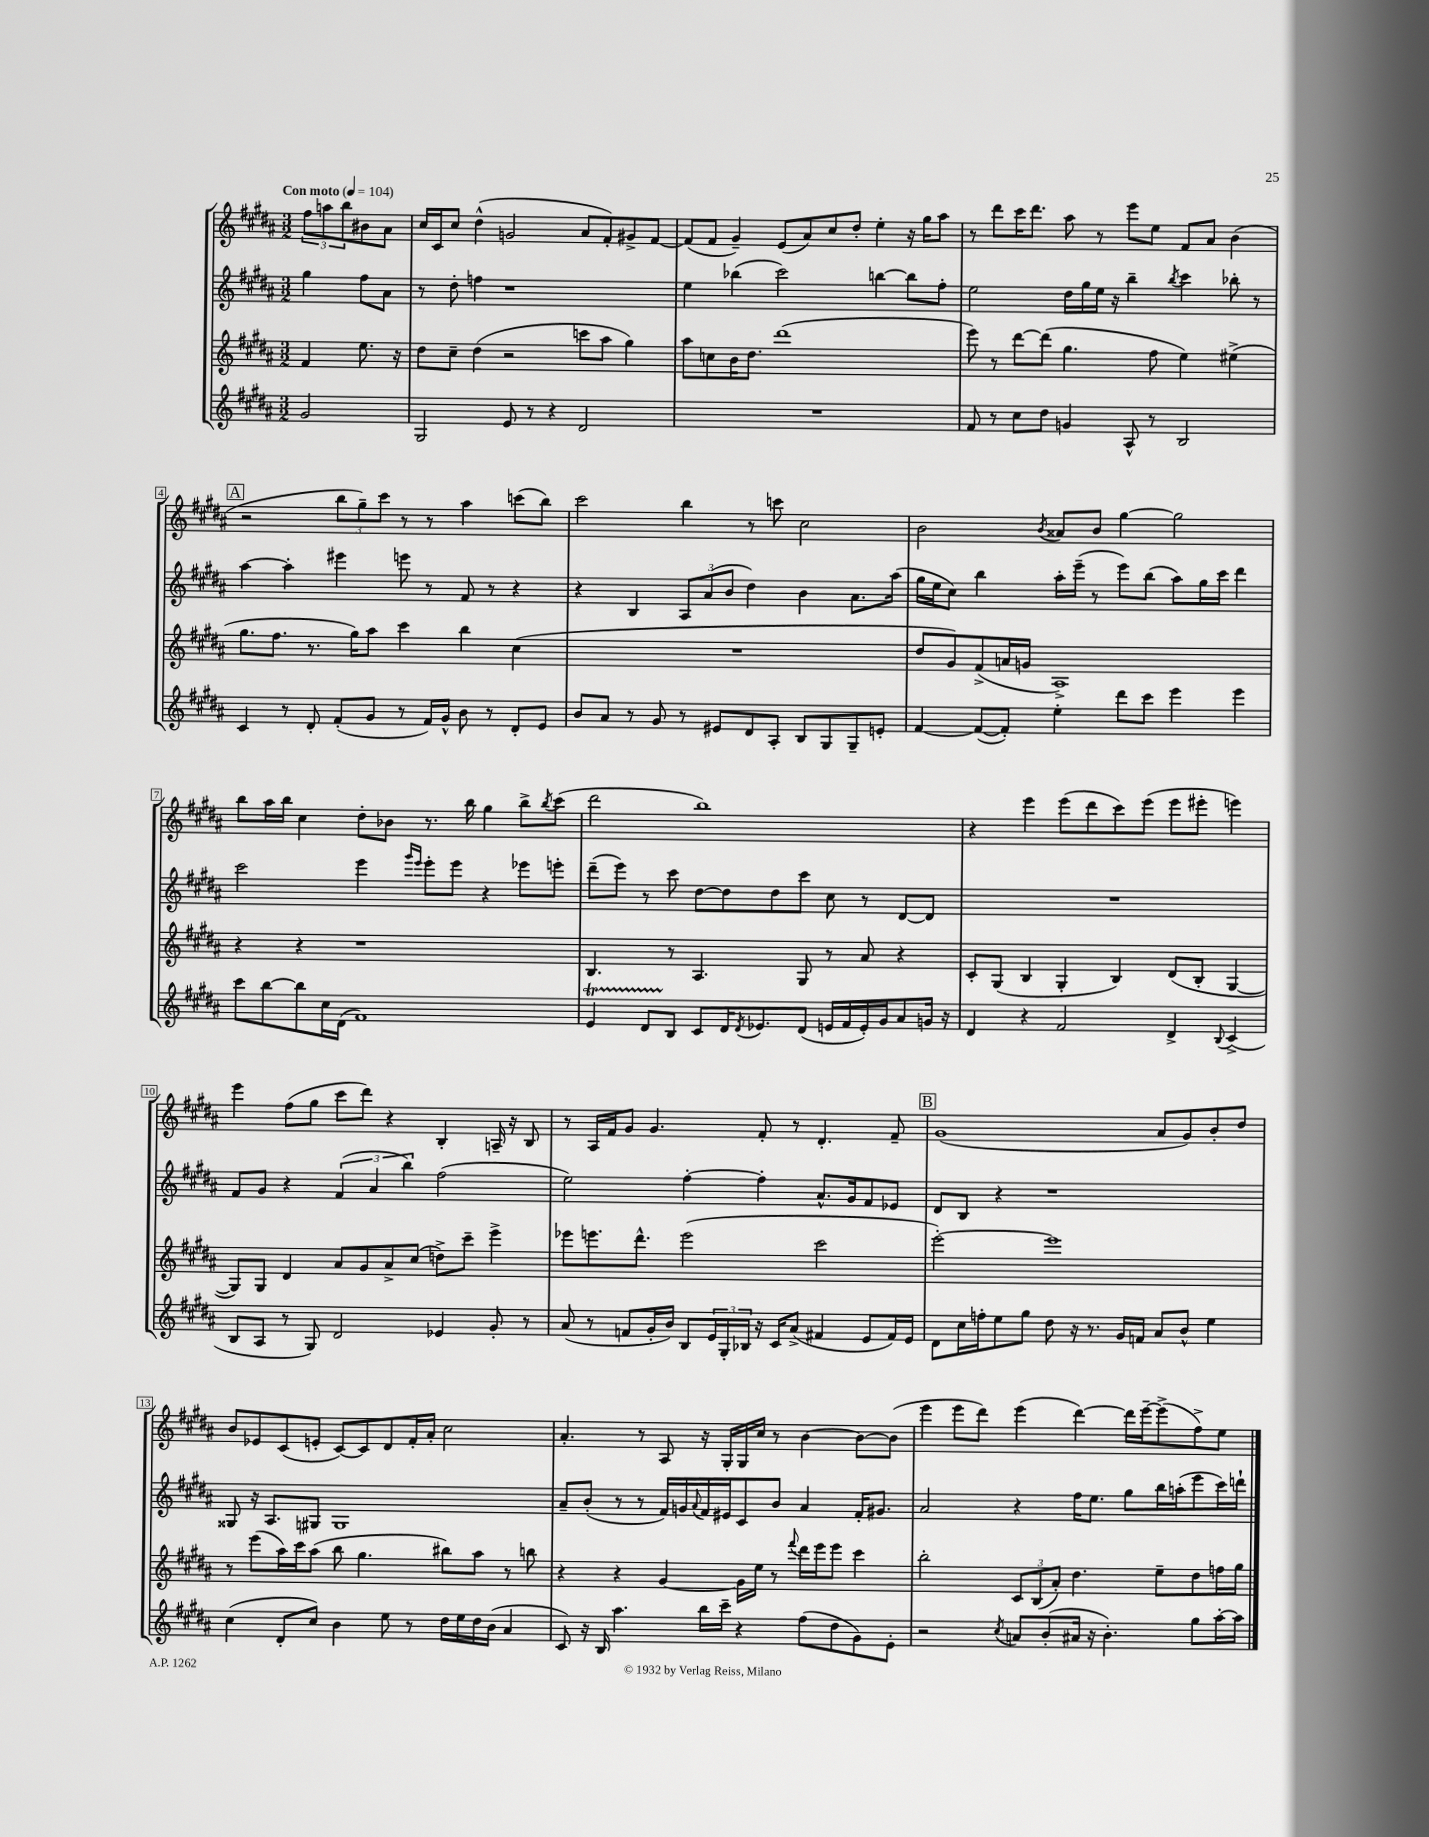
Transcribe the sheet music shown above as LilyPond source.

<<
\new StaffGroup <<
\new Staff = "s0" {
    \clef treble \key b \major \numericTimeSignature \time 3/2 \partial 2 \tempo "Con moto" 4 = 104
    \tuplet 3/2 { fis''8 a''8 b''8 } bis'8 ais'8 |
    cis''16 cis'16 cis''8 dis''4-^( g'2 ais'8 fis'8-.) gis'8-> fis'8~ |
    fis'8( fis'8 gis'4--) e'8( ais'8) cis''8 dis''8-. e''4-. r16 gis''16 ais''8 |
    r8 dis'''8 cis'''16 dis'''8. ais''8 r8 e'''8 e''8 fis'8 ais'8 b'4( |
    \mark \markup { \box "A" } r2 \tuplet 3/2 { b''8 gis''8--) cis'''8 } r8 r8 ais''4 c'''8( b''8) |
    cis'''2 b''4 r8 c'''8 cis''2 |
    b'2 \acciaccatura { b'8 } aisis'8 b'8 gis''4~ gis''2 |
    b''8 ais''16 b''16 cis''4 dis''8-. bes'8 r8. b''16 gis''4 b''8-> \acciaccatura { b''8 } cis'''8( |
    dis'''2 b''1) |
    r4 e'''4 e'''8( dis'''8 cis'''8) e'''8( e'''8 eis'''8-. e'''4) |
    e'''4 fis''8( gis''8 cis'''8 dis'''8) r4 b4-. a16-- r16 b8 |
    r8 ais16 fis'16 gis'8 gis'4. fis'8-. r8 dis'4.-. fis'8-- |
    \mark \markup { \box "B" } gis'1( ais'8 gis'8) b'8-. dis''8 |
    b'8 ees'8 cis'8( e'8-. cis'8~) cis'8 dis'8 fis'16-. ais'16-. cis''2 |
    ais'4.-. r8 ais8 r16 gis16-. gis16 cis''16 r8 b'4~ b'8~ b'8( |
    e'''4 e'''8 dis'''8) e'''4( dis'''4~) dis'''16 e'''16~-- e'''8->( fis''8->) e''8 \bar "|." |
}
\new Staff = "s1" {
    \clef treble \key b \major \numericTimeSignature \time 3/2 \partial 2
    gis''4 fis''8 ais'8 |
    r8 dis''8-. f''4 r1 |
    e''4 bes''4( cis'''2) b''4~ b''8 fis''8-. |
    e''2 dis''16 gis''16 e''16 r16 b''4-- \acciaccatura { b''8 } cis'''4 bes''8-. r8 |
    \mark \markup { \box "A" } ais''4~ ais''4-. eis'''4 e'''8 r8 fis'8 r8 r4 |
    r4 b4 \tuplet 3/2 { ais8 ais'8( b'8 } dis''4) b'4 ais'8. ais''16( |
    gis''16 e''16 cis''8) b''4 ais''16-. e'''16--( r8 e'''8) b''8( ais''8) gis''16 cis'''16 dis'''4 |
    cis'''2 e'''4 \grace { gis'''16 e'''16 } e'''8-. e'''8 r4 ees'''8 e'''8-. |
    dis'''8--( e'''8) r8 cis'''8 dis''8~ dis''8 dis''8 cis'''8 cis''8 r8 dis'8~ dis'8 |
    R1. |
    fis'8 gis'8 r4 \tuplet 3/2 { fis'4( ais'4 b''4) } fis''2( |
    e''2) fis''4~-. fis''4-. ais'8.-^ gis'16 fis'8 ees'8 |
    \mark \markup { \box "B" } dis'8 b8 r4 r1 |
    gisis8 r16 ais8. gis8 gis1 |
    ais'8-- b'8-.( r8 r8 fis'16) g'16 \appoggiatura { ais'8 } fis'16 eis'16 cis'8 b'8 ais'4 fis'16-. gis'8. |
    ais'2 r4 fis''16 e''8. gis''8 b''16 a''16-.( e'''8 cis'''16) d'''16-! \bar "|." |
}
\new Staff = "s2" {
    \clef treble \key b \major \numericTimeSignature \time 3/2 \partial 2
    fis'4 e''8. r16 |
    dis''8 cis''8-- dis''4( r2 c'''8 ais''8 gis''4) |
    ais''8 c''8 b'16 dis''8. dis'''1( |
    e'''8) r8 dis'''8~ dis'''8( gis''4. fis''8 e''4) eis''4->( |
    \mark \markup { \box "A" } gis''8. fis''8. r8. gis''16) ais''8 cis'''4 b''4 cis''4( |
    R1. |
    dis''8 gis'8) fis'8->( a'16 g'16 ais1->) |
    r4 r4 r1 |
    b4. r8 ais4. gis8 r8 ais'8 r4 |
    cis'8-. gis8( b4 gis4-. b4) dis'8( b8-. gis4~ |
    gis8) gis8 dis'4 ais'8 gis'8 ais'8-> cis''8( d''8->) cis'''8-- e'''4-> |
    ees'''8 e'''8. dis'''8.-^ e'''2( cis'''2 |
    \mark \markup { \box "B" } e'''2~-.) e'''1 |
    r8 e'''8( ais''16) cis'''16 ais''8( b''8 gis''4. bis''8) ais''8 r8 b''8 |
    r4 r4 gis'4~ gis'16 e''16 r8 \appoggiatura { fis'''8 } dis'''16 e'''16 e'''8 cis'''4 |
    b''2-. \tuplet 3/2 { cis'8 b8( ais'8-.) } dis''4. e''8-- dis''8 f''16 gis''16 \bar "|." |
}
\new Staff = "s3" {
    \clef treble \key b \major \numericTimeSignature \time 3/2 \partial 2
    gis'2 |
    gis2 e'8 r8 r4 dis'2 |
    R1. |
    fis'8 r8 cis''8 dis''8 g'4 ais8-^ r8 b2 |
    \mark \markup { \box "A" } cis'4 r8 dis'8-. fis'8-.( gis'8 r8 fis'16) gis'16-^ b'8 r8 dis'8-. e'8 |
    b'8 ais'8 r8 gis'8 r8 eis'8 dis'8 ais8-. b8 gis8 gis8-- e'8-. |
    fis'4~ fis'8~( fis'8-.) e''4-. dis'''8 cis'''8 e'''4 e'''4 |
    cis'''8 b''8~ b''8 cis''16 dis'16( fis'1) |
    e'4\startTrillSpan dis'8 b8\stopTrillSpan cis'8 dis'16 \acciaccatura { dis'8 } ees'8. dis'8( e'16 fis'16 e'16-.) gis'16 ais'8 g'16 r16 |
    dis'4 r4 fis'2 dis'4-> \appoggiatura { b8 } cis'4->( |
    b8 ais8 r8 gis8) dis'2 ees'4 gis'8-. r8 |
    ais'8( r8 f'8 gis'16-. b'16) b8 \tuplet 3/2 { e'16 gis16-. bes16 } r16 cis'16 ais'8->( fis'4 e'8 fis'16) e'16 |
    \mark \markup { \box "B" } dis'8 cis''16 f''16-. e''8 gis''8 dis''8 r16 r8. gis'16 f'16 ais'8 b'8-^ e''4 |
    cis''4( dis'8-. cis''8) b'4 e''8 r8 dis''16 e''16 dis''16 b'16( ais'4 |
    cis'8) r16 b16 ais''4. b''16 cis'''16-- r4 fis''8( dis''8 gis'8) e'8-. |
    r2 \acciaccatura { cis''8 } a'8 b'8-.( ais'16 r16 b'4.-.) gis''8 ais''16~-. ais''16 \bar "|." |
}
>>
>>
\layout { \context { \Score \override BarNumber.stencil = #(make-stencil-boxer 0.1 0.3 ly:text-interface::print) } }
